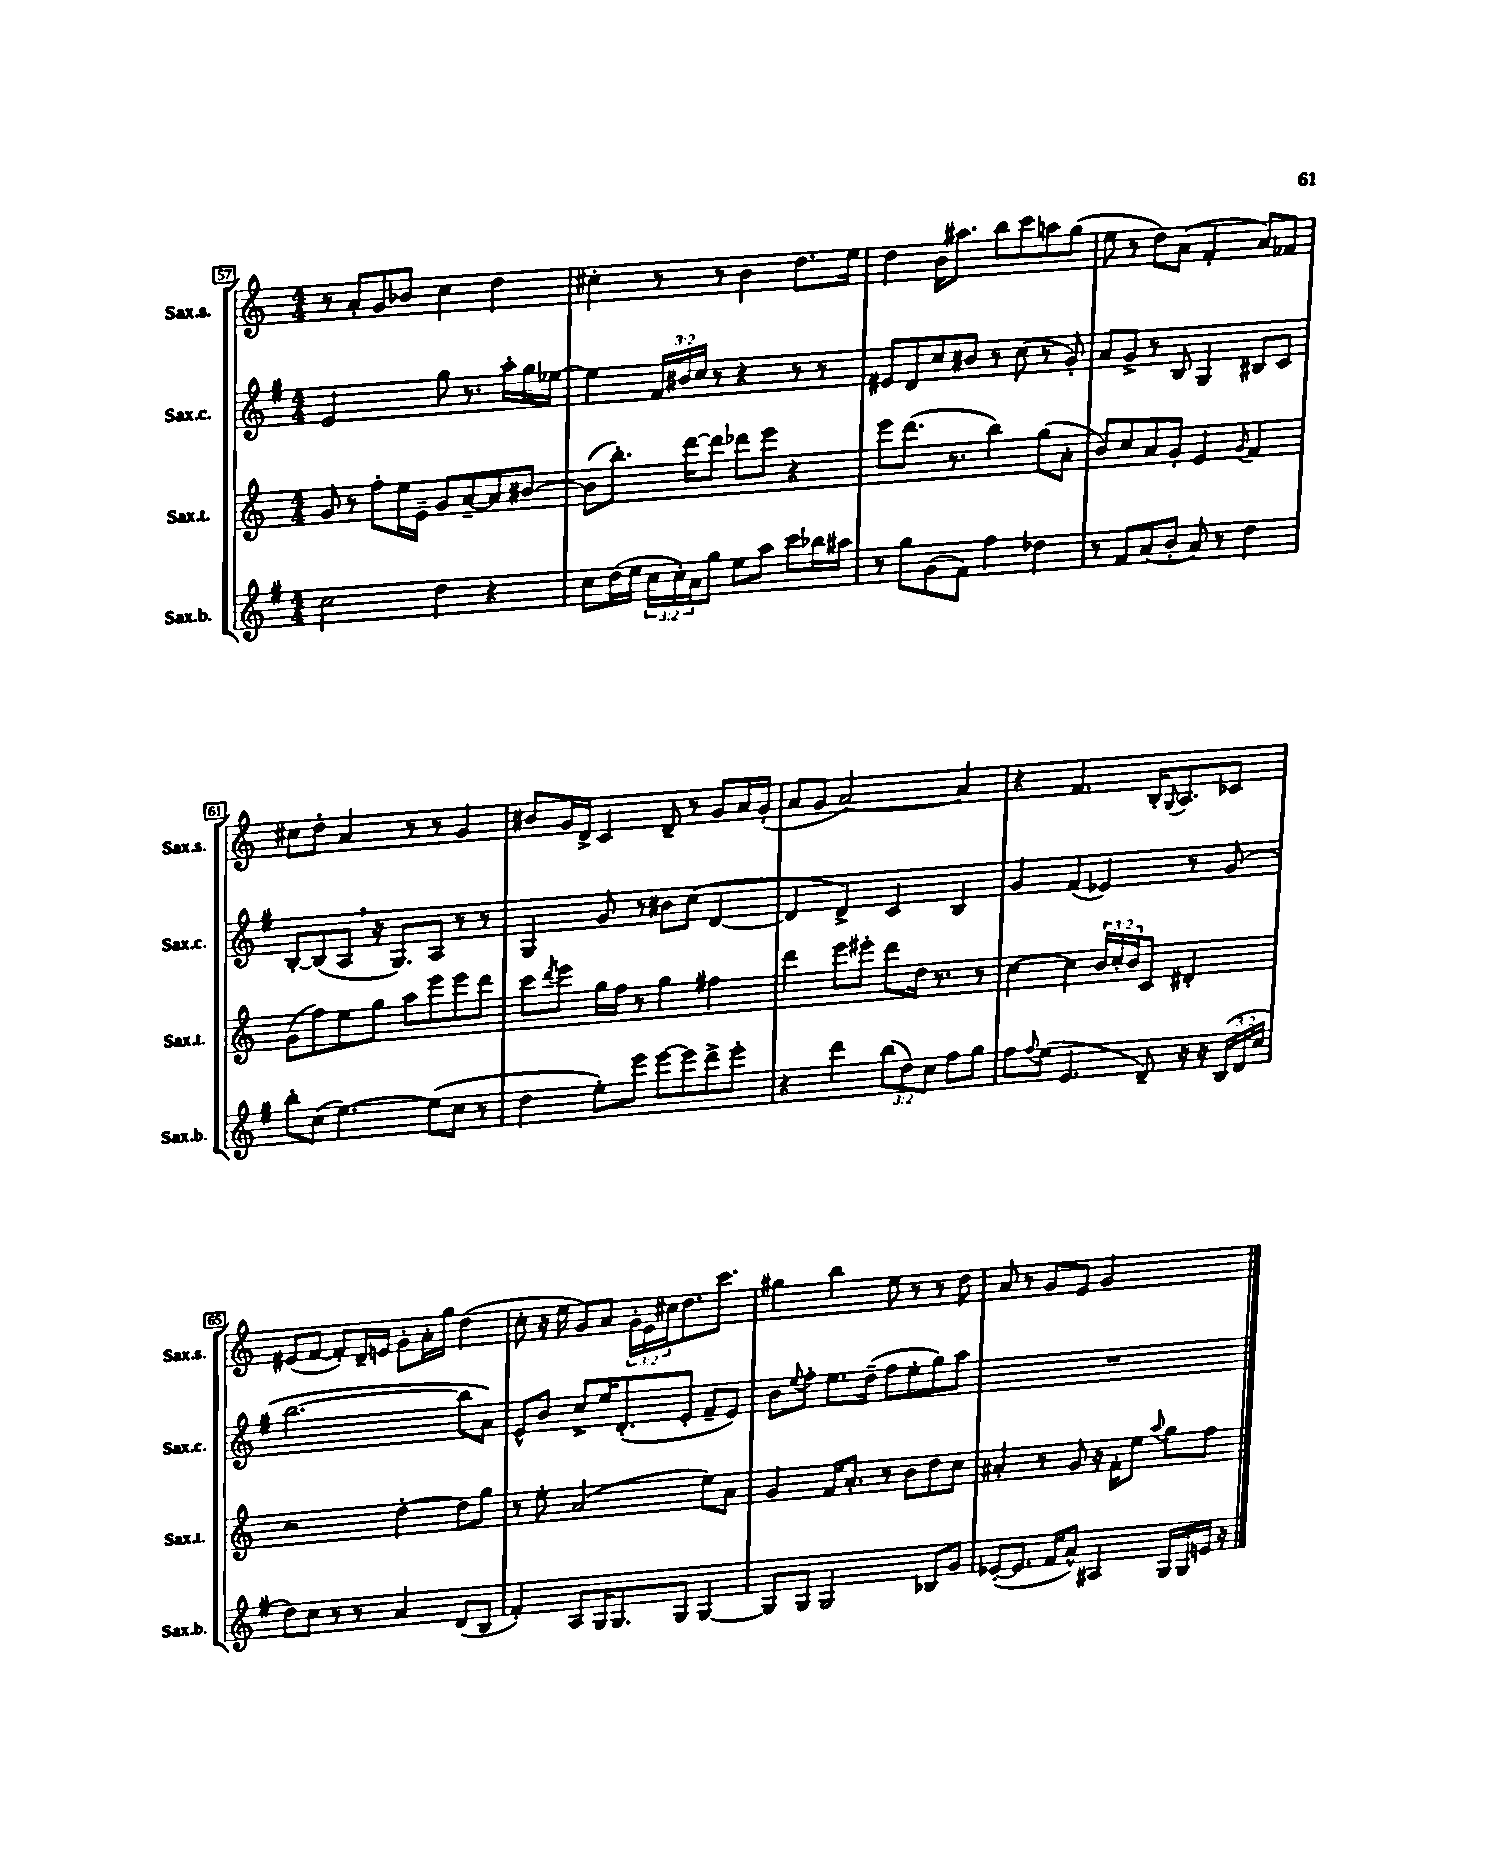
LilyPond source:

<<
\new StaffGroup <<
\new Staff = "s0" \with { instrumentName = "Sax.s." shortInstrumentName = "Sax.s." } {
    \clef treble \key c \major \numericTimeSignature \time 4/4 \override Staff.TupletNumber.text = #tuplet-number::calc-fraction-text
    r8 a'8-. g'8 bes'8 c''4 d''4 |
    cis''4-. r8 r8 b'4 d''8. e''16 |
    d''4 b'16 ais''8. b''8 c'''8 a''8 g''8( |
    e''8 r8 d''8) a'8( f'4-. a'8) fes'8 |
    cis''8 d''8-. a'4 r8 r8 g'4 |
    bis'8 g'16 d'16-> c'4 d'8-- r8 g'8 a'16 g'16-.( |
    a'8 g'8 a'2~) a'4 |
    r4 f'4. b16-. \appoggiatura { g8 } a8. ces'8 |
    eis'8( f'8~ f'8-.) d'16-- e'16 g'8-. a'16-. g''16 d''4( |
    c''8-. r16 e''16 g'8) a'8 \tuplet 3/2 { g'16-. e'16 cis''16 } d''8. c'''8. |
    gis''4 b''4 e''8 r8 r8 d''8 |
    a'8 r8 g'8 e'8 g'2 \bar "|." |
}
\new Staff = "s1" \with { instrumentName = "Sax.c." shortInstrumentName = "Sax.c." } {
    \clef treble \key g \major \numericTimeSignature \time 4/4 \override Staff.TupletNumber.text = #tuplet-number::calc-fraction-text
    e'2 g''8 r8. a''16-. g''16 ees''16~ |
    ees''4 \tuplet 3/2 { fis'16 bis'16 c''16 } r8 r4 r8 r8 |
    eis'8 d'8 c''8 bis'8 r8 c''8( r8 g'8-.) |
    a'8 g'8-> r8 b8 g4 bis8 c'8 |
    b8~-. b8( a8 \breathe r16 g8.) a8 r8 r8 |
    g4 g'8 r8 bis'8 c''8( d'4~ |
    d'4 d'4->) c'4 b4 |
    g'4 fis'4( ees'4) r8 g'8( |
    b''2.~ b''8 a'8) |
    e'8-^ b'8 c''8-> e''16 d'8.-.( e'8-. fis'8-- e'8) |
    b'8 \appoggiatura { e''8 } fis''8-. e''8. d''16--( fis''8 e''8-. g''8) a''8 |
    R1 \bar "|." |
}
\new Staff = "s2" \with { instrumentName = "Sax.t." shortInstrumentName = "Sax.t." } {
    \clef treble \key c \major \numericTimeSignature \time 4/4 \override Staff.TupletNumber.text = #tuplet-number::calc-fraction-text
    g'8 r8 f''8-. e''16 e'16-- g'8 a'8~-- a'8 bis'8~ |
    bis'8( b''8.-.) d'''16~ d'''8 des'''8 e'''8 r4 |
    e'''8 d'''8.( r8. b''4) g''8( a'8-. |
    b'8) c''8 a'8 g'8-. e'4 \appoggiatura { g'8 } f'4 |
    g'8( f''8) e''8 g''8 a''8 e'''8 e'''8 d'''8 |
    c'''8 \acciaccatura { d'''8 } e'''8 g''16 f''16 r8 g''4 fis''4 |
    d'''4 e'''8 eis'''8-. d'''8 d''16 r8. r8 |
    c''4~ c''4 \tuplet 3/2 { b'16 c''16-. b'16 } c'8 dis'4-. |
    r2 d''4~-. d''8 g''8 |
    r8 e''8-. a'2( e''8) a'8 |
    g'4 f'16 a'8.-. r8 b'8 d''8 c''8 |
    ais'4-. r8 g'8 r16 f'16-. e''8 \appoggiatura { a''8 } g''8 f''8 \bar "|." |
}
\new Staff = "s3" \with { instrumentName = "Sax.b." shortInstrumentName = "Sax.b." } {
    \clef treble \key g \major \numericTimeSignature \time 4/4 \override Staff.TupletNumber.text = #tuplet-number::calc-fraction-text
    c''2 d''4 r4 |
    c''8 d''16( e''16 \tuplet 3/2 { c''16 c''16-.) a'16 } g''8 e''8 a''8 c'''8 bes''16 ais''16 |
    r8 g''8 g'8( fis'8) fis''4 des''4 |
    r8 fis'8 a'8( b'8-. a'8) r8 d''4 |
    b''8-. c''8( e''4.~) e''8( c''8 r8 |
    d''4 e''8-.) e'''8 e'''8~ e'''8 d'''8-> e'''8-. |
    r4 d'''4 \tuplet 3/2 { b''8( d''8) c''8 } fis''8 g''8 |
    fis''8 \appoggiatura { fis''8 } e''8( e'4. d'8--) r16 r16 \tuplet 3/2 { b16( d'16 c''16 } |
    d''8) c''8 r8 r8 a'4 d'8( b8 |
    fis'4-.) a8 g16 g8. g8 g4~ |
    g8 g8 g2 bes8 g'8 |
    ees'8~-.( ees'8. fis'16 a'8-^) ais4 g16 g16 e'16 r16 \bar "|." |
}
>>
>>
\layout { \context { \Score currentBarNumber = #57 \override BarNumber.stencil = #(make-stencil-boxer 0.1 0.3 ly:text-interface::print) } }
